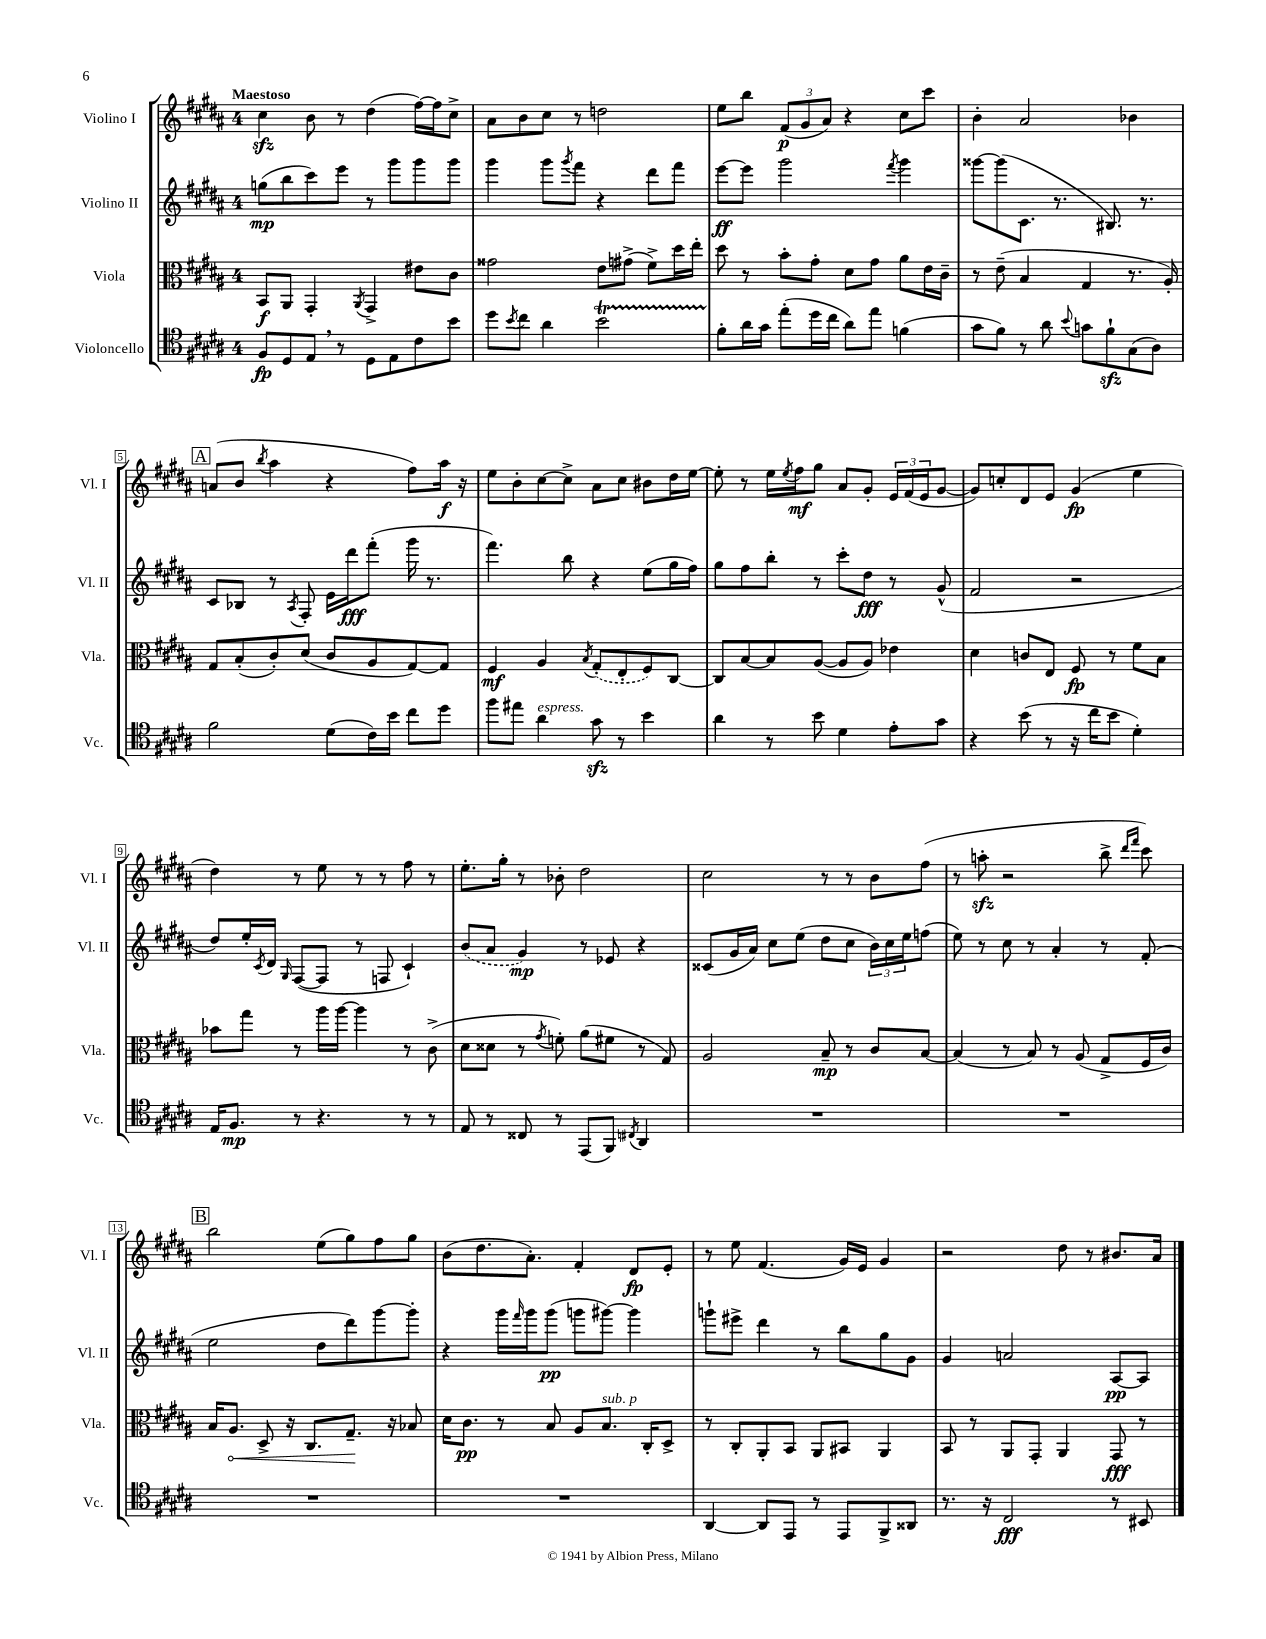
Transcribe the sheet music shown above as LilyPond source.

<<
\new StaffGroup <<
\new Staff = "s0" \with { instrumentName = "Violino I" shortInstrumentName = "Vl. I" } {
    \clef treble \key b \major \once \override Staff.TimeSignature.style = #'single-digit \time 4/4 \tempo "Maestoso"
    cis''4\sfz b'8 r8 dis''4( fis''16~) fis''16 cis''8-> |
    ais'8 b'8 cis''8 r8 d''2 |
    e''8 b''8 \tuplet 3/2 { fis'8\p( gis'8 ais'8) } r4 cis''8 cis'''8 |
    b'4-. ais'2 bes'4 |
    \mark \markup { \box "A" } a'8( b'8 \acciaccatura { b''8 } ais''4 r4 fis''8) ais''16\f r16 |
    e''8 b'8-. cis''8~ cis''8-> ais'8 cis''8 bis'8 dis''16 e''16~ |
    e''8-. r8 e''16 \acciaccatura { e''8 } fis''16\mf gis''8 ais'8 gis'8-. \tuplet 3/2 { e'16 fis'16( e'16 } gis'8~ |
    gis'8) c''8-. dis'8 e'8 gis'4\fp( e''4 |
    dis''4) r8 e''8 r8 r8 fis''8 r8 |
    e''8.-. gis''16-. r8 bes'8-. dis''2 |
    cis''2 r8 r8 b'8 fis''8( |
    r8 a''8-.\sfz r2 b''8-> \grace { dis'''16 fis'''16 } cis'''8) |
    \mark \markup { \box "B" } b''2 e''8( gis''8) fis''8 gis''8 |
    b'8( dis''8. ais'8.-.) fis'4-. dis'8\fp e'8-. |
    r8 e''8 fis'4.( gis'16) e'16 gis'4 |
    r2 dis''8 r8 bis'8. ais'16 \bar "|." |
}
\new Staff = "s1" \with { instrumentName = "Violino II" shortInstrumentName = "Vl. II" } {
    \clef treble \key b \major \once \override Staff.TimeSignature.style = #'single-digit \time 4/4
    g''8\mp( b''8 cis'''8) e'''8 r8 gis'''8 gis'''8 gis'''8 |
    gis'''4 gis'''8 \acciaccatura { gis'''8 } fis'''8 r4 dis'''8 fis'''8 |
    e'''8~\ff e'''8 gis'''2 \acciaccatura { fis'''8 } gis'''4 |
    gisis'''8~ gisis'''8( cis'8. r8. bis8.) r8. |
    \mark \markup { \box "A" } cis'8 bes8 r8 \acciaccatura { ais8 } fis8-. e'16 dis'''16\fff fis'''8-.( gis'''16 r8. |
    fis'''4.) b''8 r4 e''8( gis''16 fis''16) |
    gis''8 fis''8 b''8-. r8 cis'''8-. dis''8\fff r8 gis'8-^( |
    fis'2 r2 |
    dis''8) e''16-. \acciaccatura { cis'8 } dis'16 \grace { gis16 } fis8~( fis8 r8 f8 cis'4-!) |
    \once \slurDashed b'8( ais'8 gis'4\mp) r8 ees'8 r4 |
    cisis'8( gis'16 ais'16) cis''8 e''8( dis''8 cis''8 \tuplet 3/2 { b'16) cis''16 e''16 } f''8( |
    e''8) r8 cis''8 r8 ais'4-. r8 fis'8-.( |
    \mark \markup { \box "B" } e''2 dis''8 dis'''8) gis'''8~ gis'''8-. |
    r4 gis'''16 \grace { fis'''16 } gis'''16 gis'''8\pp( g'''8 gis'''8~) gis'''4 |
    g'''8-! eis'''8-> dis'''4 r8 b''8 gis''8 gis'8 |
    gis'4 a'2 ais8~\pp ais8 \bar "|." |
}
\new Staff = "s2" \with { instrumentName = "Viola" shortInstrumentName = "Vla." } {
    \clef alto \key b \major \once \override Staff.TimeSignature.style = #'single-digit \time 4/4
    b,8\f ais,8 gis,4-. \acciaccatura { ais,8 } gis,4-> eis'8 cis'8 |
    gisis'2 e'8 gis'8->( fis'8->) dis''16 e''16-. |
    dis''8 r8 b'8-. gis'8-. dis'8 gis'8 ais'8 e'16 cis'16-- |
    r8 e'8--( b4 gis4 r8. ais16-.) |
    \mark \markup { \box "A" } gis8 b8-.( cis'8-.) dis'8( cis'8 ais8 gis8~) gis8 |
    fis4\mf ais4 \acciaccatura { b8 } \once \slurDashed gis8-.( e8-. fis8) cis8~ |
    cis8 b8~ b8 ais8~( ais8 ais8) ees'4 |
    dis'4 c'8 e8 fis8\fp r8 fis'8 b8 |
    bes'8 gis''8 r8 ais''16 ais''16~ ais''4 r8 cis'8->( |
    dis'8 disis'8 r8 \acciaccatura { gis'8 } f'8-.) ais'8( fis'8 r8 gis8) |
    ais2 b8--\mp r8 cis'8 b8~ |
    b4( r8 b8) r8 ais8( gis8-> fis16 cis'16) |
    \mark \markup { \box "B" } b16 \once \override Hairpin.circled-tip = ##t ais8.\< dis8-> r16 cis8. gis8.--\! r16 bes8 |
    dis'16 cis'8.\pp r8 b8 ais8 b8.^\markup { \italic "sub. p" } cis16-. dis8-> |
    r8 cis8-. ais,8-. b,8 ais,8 bis,8 ais,4 |
    b,8 r8 ais,8 gis,8-. ais,4 gis,8\fff r8 \bar "|." |
}
\new Staff = "s3" \with { instrumentName = "Violoncello" shortInstrumentName = "Vc." } {
    \clef tenor \key b \major \once \override Staff.TimeSignature.style = #'single-digit \time 4/4
    fis8\fp dis8 e8 \breathe r8 dis8 e8 cis'8 b'8 |
    dis''8 \acciaccatura { b'8 } cis''8 ais'4 b'2\startTrillSpan |
    fis'8-.\stopTrillSpan ais'16 gis'16 e''8-.( dis''16 cis''16 ais'8) e''8 f'4( |
    gis'8 fis'8) r8 ais'8 \appoggiatura { b'8 } g'8 fis'8-!\sfz gis8( ais8) |
    \mark \markup { \box "A" } fis'2 dis'8( cis'16) b'16 cis''8 dis''8 |
    fis''8 eis''8 ais'4^\markup { \italic "espress." } gis'8\sfz r8 b'4 |
    ais'4 r8 b'8 dis'4 e'8-. gis'8 |
    r4 b'8( r8 r16 cis''16 b'8 dis'4-.) |
    e16 fis8.\mp r8 r4. r8 r8 |
    e8 r8 cisis8 r8 e,8( fis,8) \acciaccatura { cis8 } ais,4 |
    R1 |
    R1 |
    \mark \markup { \box "B" } R1 |
    R1 |
    ais,4~ ais,8 e,8 r8 e,8 fis,8-> aisis,8 |
    r8. r16 cis2\fff r8 bis,8 \bar "|." |
}
>>
>>
\layout { \context { \Score \override BarNumber.stencil = #(make-stencil-boxer 0.1 0.3 ly:text-interface::print) } }
